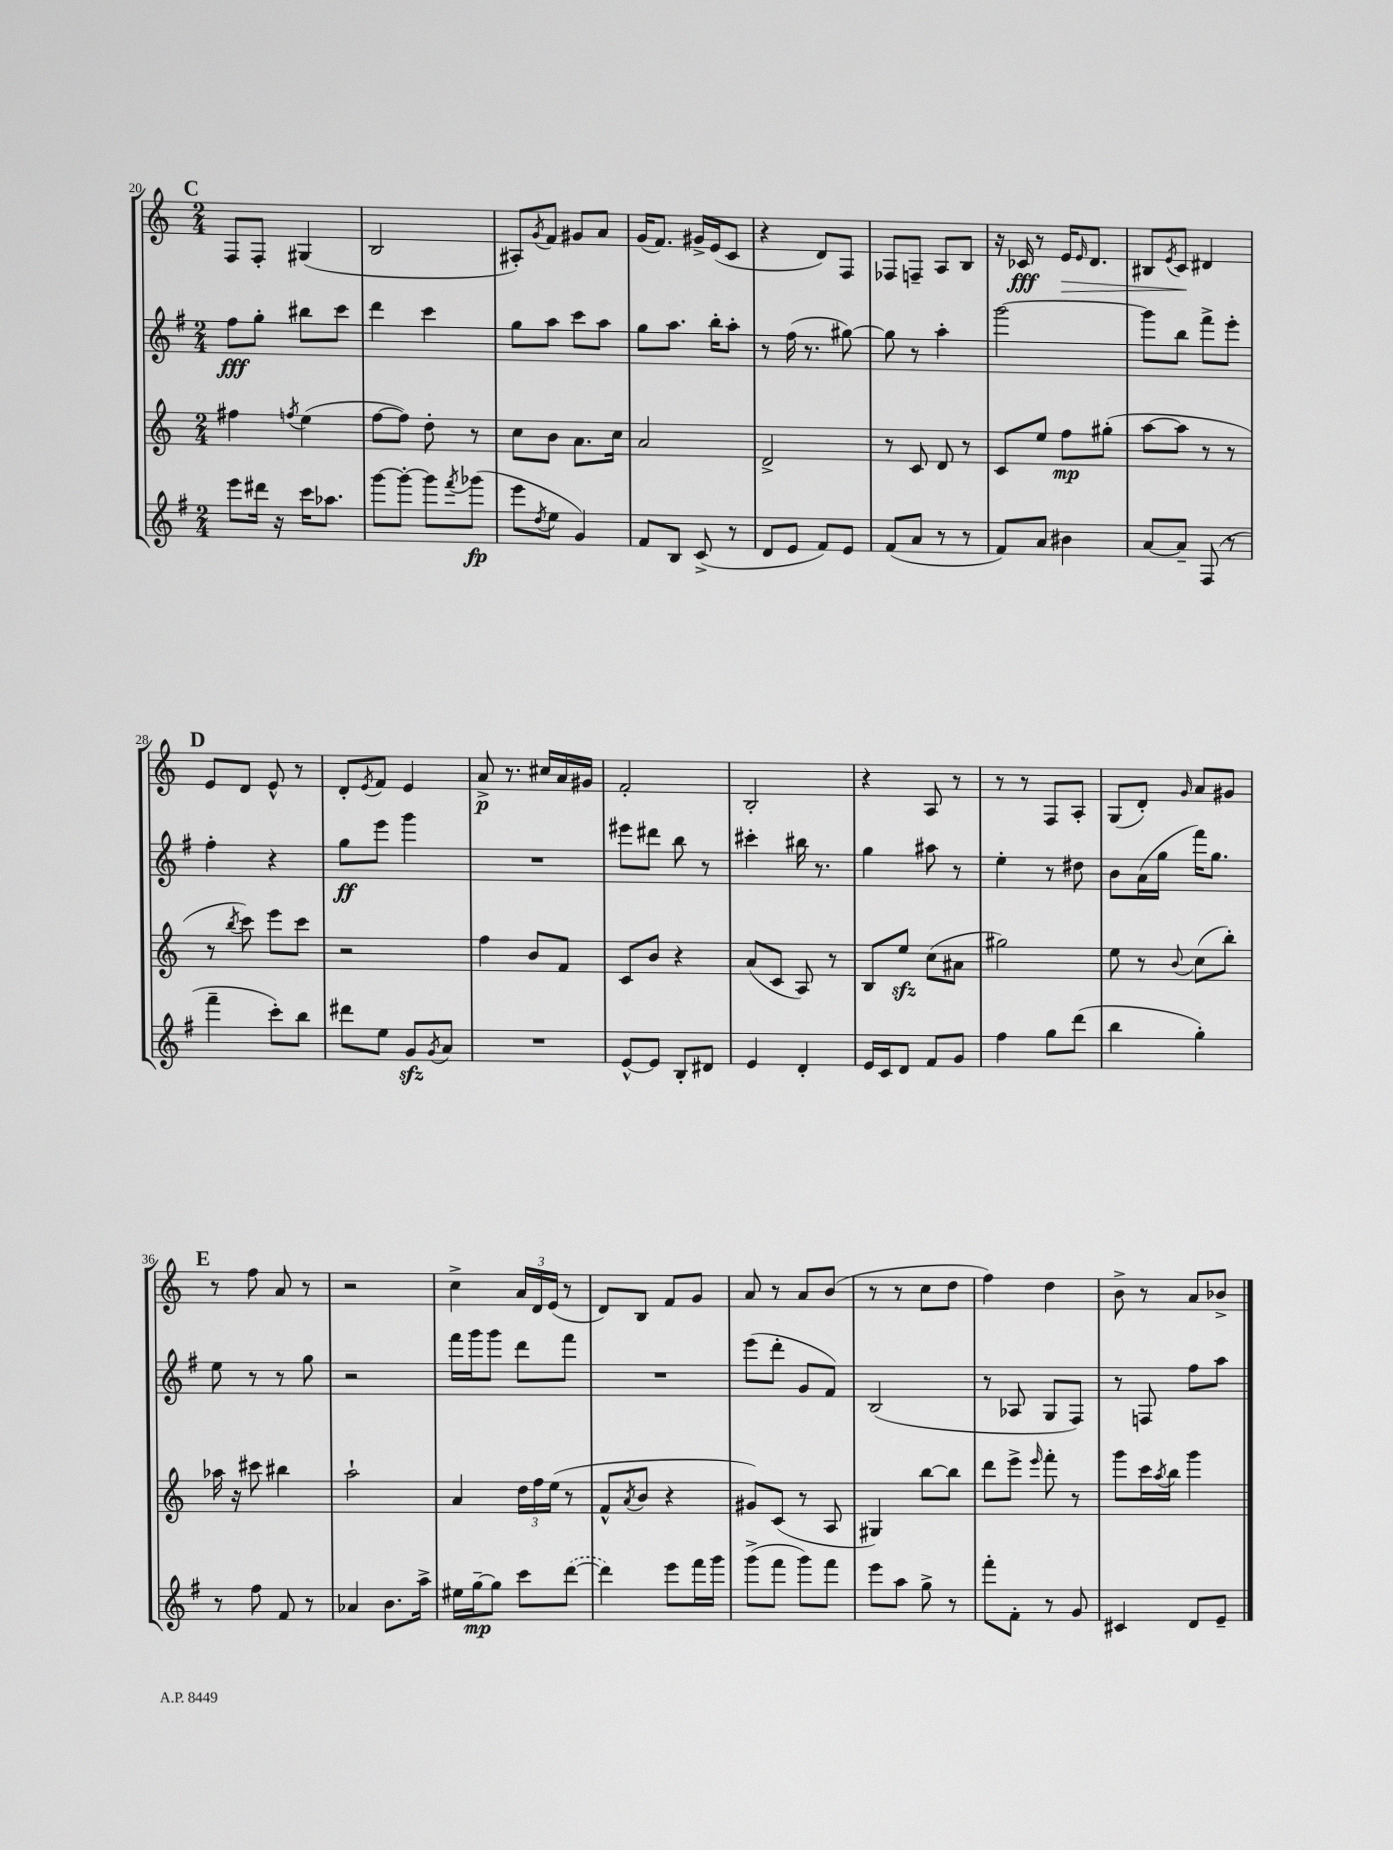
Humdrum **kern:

**kern	**kern	**kern	**kern
*staff4	*staff3	*staff2	*staff1
*clefG2	*clefG2	*clefG2	*clefG2
*k[f#]	*k[]	*k[f#]	*k[]
*M2/4	*M2/4	*M2/4	*M2/4
8eee	4ff#	8ff#	8F
16ddd#	.	8gg'	8F'
16r	.	.	.
.	8qff	.	.
16ccc	(4ee	8bb#	(4G#
8.aa-	.	.	.
.	.	8ccc	.
=	=	=	=
[8ggg	[8ff	4ddd	2B
8ggg'_	8ff])	.	.
8ggg]	8dd'	4ccc	.
8qfff#	.	.	.
(8ggg-	8r	.	.
=	=	=	=
8eee	8cc	8gg	8A#')
8qdd	.	.	8qg
8ee	8b	8aa	8f
4g)	8.a	8ccc	8g#
.	.	8aa	8a
.	16cc	.	.
=	=	=	=
8f#	2a	8gg	(16g
.	.	.	8.f)
8B	.	8.aa	.
(8c^	.	.	16g#^
.	.	16bb'	(16e
8r	.	8aa'	8c
=	=	=	=
8d	2d^	8r	4r
8e	.	(16ff#	.
.	.	8.r	.
8f#)	.	.	8d)
8e	.	[8gg#)	8F
=	=	=	=
(8f#	8r	8gg#]	8F-
8a	8c	8r	8F~
8r	8d	4aa'	8A
8r	8r	.	8B
=	=	=	=
8f#)	8c	[2ggg	16r
.	.	.	16c-
8a	8ee	.	8r
4b#	8ff	.	16e
.	.	.	16qqe
.	.	.	8.d
.	(8gg#'	.	.
=	=	=	=
[8a	[8aa	8ggg]	8B#
.	.	.	8qe
8a~]	8aa]	8bb	8c
(8F#	8r	8fff#^	4d#
8r	8r	8eee'	.
=	=	=	=
4fff#~	8r	4ff#'	8e
.	8qbb	.	.
.	8ccc)	.	8d
8ccc')	8eee	4r	8e^^
8bb	8ccc	.	8r
=	=	=	=
8ddd#	2r	8gg	8d'
.	.	.	8qe
8ee	.	8eee	8f
8g	.	4ggg	4e
8qg	.	.	.
8a	.	.	.
=	=	=	=
2r	4ff	2r	8a^
.	.	.	8.r
.	8b	.	.
.	.	.	16cc#
.	8f	.	16a
.	.	.	16g#
=	=	=	=
[8e^^	8c	8eee#	2f'
8e]	8b	8ddd#	.
8B'	4r	8bb	.
8d#	.	8r	.
=	=	=	=
4e	(8a	4ccc#'	2B'
.	8c	.	.
4d'	8A)	16bb#	.
.	.	8.r	.
.	8r	.	.
=	=	=	=
16e	8B	4gg	4r
16c	.	.	.
8d	8ee	.	.
8f#	(8cc	8aa#	8A
8g	8a#	8r	8r
=	=	=	=
4ff#	2gg#)	4ee'	8r
.	.	.	8r
8gg	.	8r	8F
(8ddd	.	8dd#	8A'
=	=	=	=
4bb	8ee	8b	(8G
.	8r	(16a	8d')
.	.	16gg	.
.	8qqb	.	16qqg
4gg')	(8cc	16fff#)	8a
.	.	8.gg	.
.	8bb')	.	8g#
=	=	=	=
8r	16aa-	8ee	8r
.	16r	.	.
8ff#	8ccc#	8r	8ff
8f#	4bb#	8r	8a
8r	.	8gg	8r
=	=	=	=
4a-	2aa`	2r	2r
8.b	.	.	.
16aa^	.	.	.
=	=	=	=
16ee#	4a	16fff#	4cc^
[16gg~	.	16ggg	.
8gg]	.	8ggg	.
8ccc	24dd	8ddd	24a
.	24ff	.	24d
.	(24ee	.	(24e
([8ddd	8r	8fff#	8r
=	=	=	=
4ddd])	8f^^	2r	8d)
.	8qa	.	.
.	8b	.	8B
8eee	4r	.	8f
16fff#	.	.	8g
16ggg	.	.	.
=	=	=	=
(8ggg^	8g#)	(8eee	8a
8fff#	(8c	8ddd'	8r
8ggg)	8r	8g	8a
8fff#	8A	8f#)	(8b
=	=	=	=
8eee	4G#)	(2B	8r
8aa	.	.	8r
8gg^	[8bb	.	8cc
8r	8bb]	.	8dd
=	=	=	=
8fff#'	8ddd	8r	4ff)
8f#'	8eee^	8A-	.
.	16qqeee	.	.
8r	8fff'	8G	4dd
8g	8r	8F#)	.
=	=	=	=
4c#	8ggg	8r	8b^
.	16ccc	8F	8r
.	8qaa	.	.
.	16bb	.	.
8d	4ggg	8ff#	8a
8e~	.	8aa	8b-^
==	==	==	==
*-	*-	*-	*-
